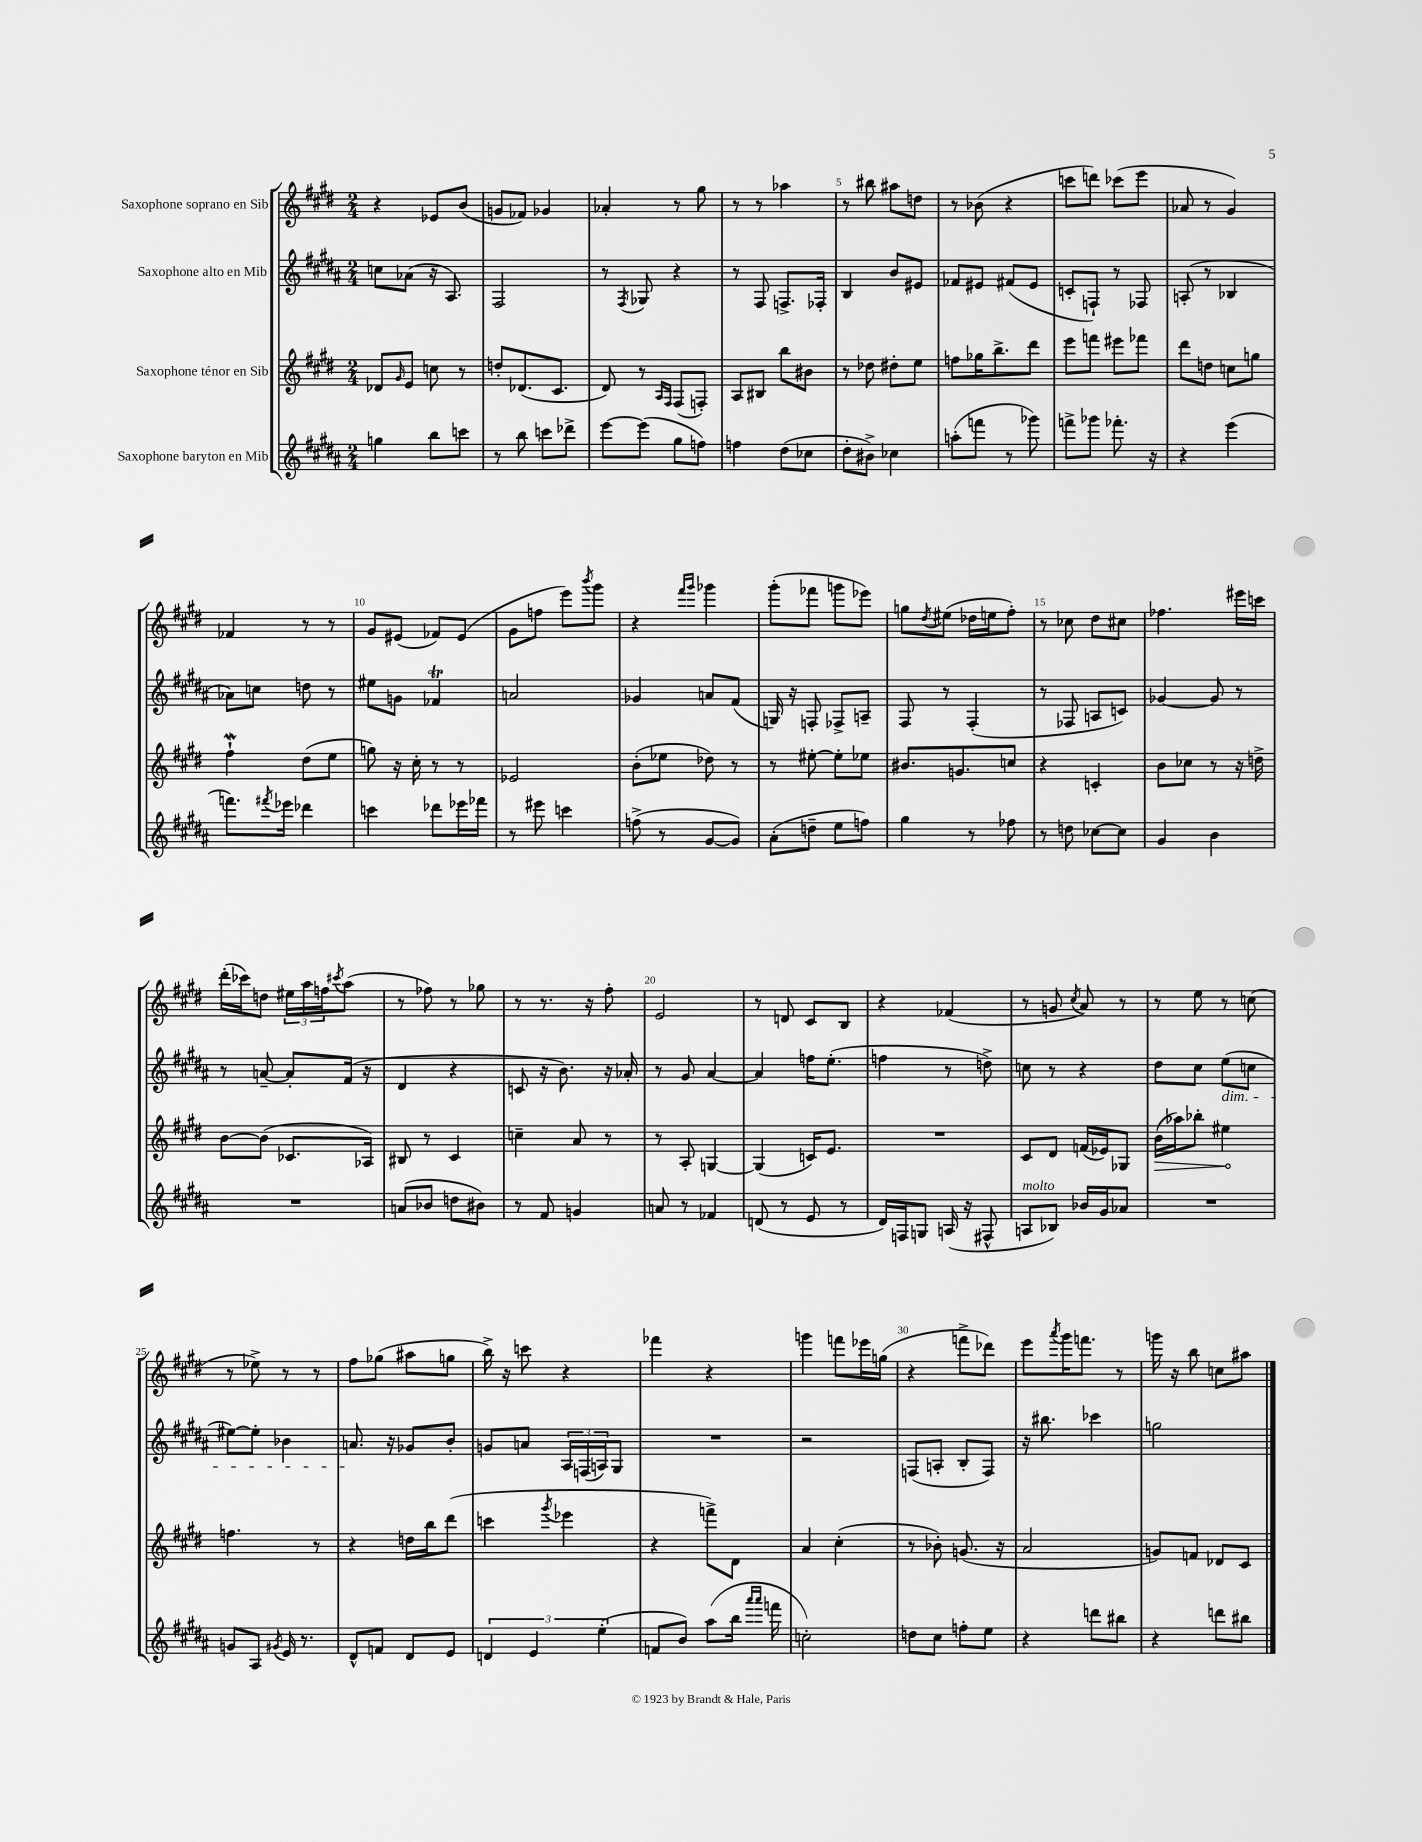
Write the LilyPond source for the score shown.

<<
\new StaffGroup <<
\new Staff = "s0" \with { instrumentName = "Saxophone soprano en Sib" } {
    \clef treble \key e \major \numericTimeSignature \time 2/4
    r4 ees'8 b'8( |
    g'8 fes'8) ges'4 |
    aes'4-. r8 gis''8 |
    r8 r8 aes''4 |
    r8 bis''8 ais''8 d''8 |
    r8 bes'8( r4 |
    c'''8 d'''8) ces'''8( e'''8 |
    aes'8 r8 gis'4) |
    fes'4 r8 r8 |
    gis'8 eis'8( fes'8) eis'8( |
    gis'8 f''8 e'''8) \acciaccatura { b'''8 } gis'''8 |
    r4 \grace { fis'''16 gis'''16 } ges'''4 |
    gis'''8-.( fes'''8 g'''8 ees'''8) |
    g''8 \acciaccatura { dis''8 } eis''8( des''16 e''16 fis''8-.) |
    r8 ces''8 dis''8 cis''8 |
    fes''4. eis'''16 c'''16 |
    dis'''16-.( ces'''16) d''8 \tuplet 3/2 { eis''16 a''16 f''16 } \acciaccatura { cis'''8 } a''8( |
    r8 fes''8) r8 ges''8 |
    r8 r8. r16 fis''8-. |
    e'2 |
    r8 d'8 cis'8 b8 |
    r4 fes'4( |
    r8 g'8 \acciaccatura { cis''8 } a'8) r8 |
    r8 e''8 r8 c''8( |
    r8 ees''8->) r8 r8 |
    fis''8 ges''8( ais''8 g''8 |
    b''16->) r16 c'''8 r4 |
    fes'''4 r4 |
    g'''4 f'''8 ees'''16 g''16( |
    r4 f'''8-> des'''8) |
    e'''8 \acciaccatura { a'''8 } gis'''16 f'''8. r8 |
    g'''16 r16 b''8 c''8 ais''8 \bar "|." |
}
\new Staff = "s1" \with { instrumentName = "Saxophone alto en Mib" } {
    \clef treble \key b \major \numericTimeSignature \time 2/4
    c''8 aes'8( r16 ais8.) |
    fis2 |
    r8 \acciaccatura { fis8 } ges8 r4 |
    r8 fis8 f8.-> fes16-. |
    b4 b'8 eis'8 |
    fes'8 eis'8 fis'8( eis'8 |
    c'8-. f8-!) r8 fes8 |
    a8-.( r8 bes4 |
    aes'8) c''8 d''8 r8 |
    eis''8 g'8 fes'4\trill |
    a'2 |
    ges'4 a'8 fis'8( |
    g16) r16 f8-. fes8-> a8-- |
    fis8 r8 fis4-.( |
    r8 fes8 a8 c'8) |
    ges'4~ ges'8 r8 |
    r8 a'8~-- a'8-. fis'16( r16 |
    dis'4 r4 |
    c'8 r16 b'8.) r16 aes'16-. |
    r8 gis'8 ais'4~ |
    ais'4 f''16 e''8.-.( |
    f''4 r8 d''8->) |
    c''8 r8 r4 |
    dis''8 cis''8 e''8\dim( c''8 |
    eis''8~) eis''8-. bes'4 |
    a'8.\! r16 ges'8 b'8-. |
    g'8 a'8 \tuplet 3/2 { ais16 f16( a16) } gis8 |
    R2 |
    r2 |
    f8( a8-. b8-. f8) |
    r16 bis''8. ces'''4 |
    g''2 \bar "|." |
}
\new Staff = "s2" \with { instrumentName = "Saxophone ténor en Sib" } {
    \clef treble \key e \major \numericTimeSignature \time 2/4
    des'8 \grace { gis'16 } e'8 c''8 r8 |
    d''8-. des'8.( cis'8. |
    dis'8) r8 \grace { a16 fis16 } fis8( f8-.) |
    a8 bis8 b''8 bis'8 |
    r8 des''8 dis''8-. e''8 |
    f''8 ges''16 b''8.-> dis'''8 |
    e'''8 f'''8 eis'''8 fes'''8 |
    dis'''8 d''8 c''8 g''8 |
    fis''4-!\mordent dis''8( e''8 |
    g''8) r16 cis''16-. r8 r8 |
    ees'2 |
    b'8-.( ees''8 des''8) r8 |
    r8 eis''8~-. eis''8-. ees''8 |
    bis'8. g'8. c''8 |
    r4 c'4-. |
    b'8 ces''8 r8 r16 d''16-> |
    b'8~ b'8( ces'8. aes16) |
    bis8 r8 cis'4 |
    c''4-- a'8 r8 |
    r8 a8-. g4~ |
    g4( c'16) e'8. |
    R2 |
    cis'8 dis'8 f'16( ees'16) ges8 |
    \once \override Hairpin.circled-tip = ##t b'16\>( aes''16) bes''8-. eis''4\! |
    f''4. r8 |
    r4 d''16 b''16 dis'''8( |
    c'''4 \acciaccatura { gis'''8 } ees'''4 |
    r4 f'''8->) dis'8 |
    a'4 cis''4-.( |
    r8 bes'8-.) g'8.( r16 |
    a'2 |
    g'8) f'8 des'8 cis'8 \bar "|." |
}
\new Staff = "s3" \with { instrumentName = "Saxophone baryton en Mib" } {
    \clef treble \key b \major \numericTimeSignature \time 2/4
    g''4 b''8 c'''8 |
    r8 b''8 c'''8 des'''8-> |
    e'''8~ e'''8( gis''8 f''8) |
    f''4 dis''8( ces''8 |
    dis''8-. bis'8->) ces''4 |
    a''8-.( f'''8 r8 ges'''8) |
    f'''8-> ges'''8 fes'''8.-. r16 |
    r4 e'''4( |
    f'''8.) \acciaccatura { fis'''8 } ees'''16 des'''4 |
    c'''4 des'''8 ees'''16 fes'''16 |
    r8 eis'''8 c'''4 |
    f''8->( r8 gis'8~ gis'8) |
    ais'8-.( d''8-- e''8 f''8) |
    gis''4 r8 fes''8 |
    r8 d''8 ces''8~ ces''8 |
    gis'4 b'4 |
    R2 |
    a'8( bes'8 d''8 bis'8) |
    r8 fis'8 g'4 |
    a'8 r8 fes'4 |
    d'8( r8 e'8 r8 |
    dis'16) f16 g8 a16( r16 fis8-^ |
    a8^\markup { \italic "molto" } bes8) bes'16 gis'16 aes'8 |
    R2 |
    g'8 ais8 \acciaccatura { gis'8 } e'16 r8. |
    dis'8-^ f'8 dis'8 e'8 |
    \tuplet 3/2 { d'4 e'4 e''4-.( } |
    f'8 b'8) ais''8( b''16 \grace { ais'''16 ais'''16 } f'''16 |
    c''2-.) |
    d''8 cis''8 f''8-. e''8 |
    r4 d'''8 bis''8 |
    r4 d'''8 bis''8 \bar "|." |
}
>>
>>
\layout { \context { \Score \override BarNumber.break-visibility = ##(#f #t #t) barNumberVisibility = #(every-nth-bar-number-visible 5) } }
